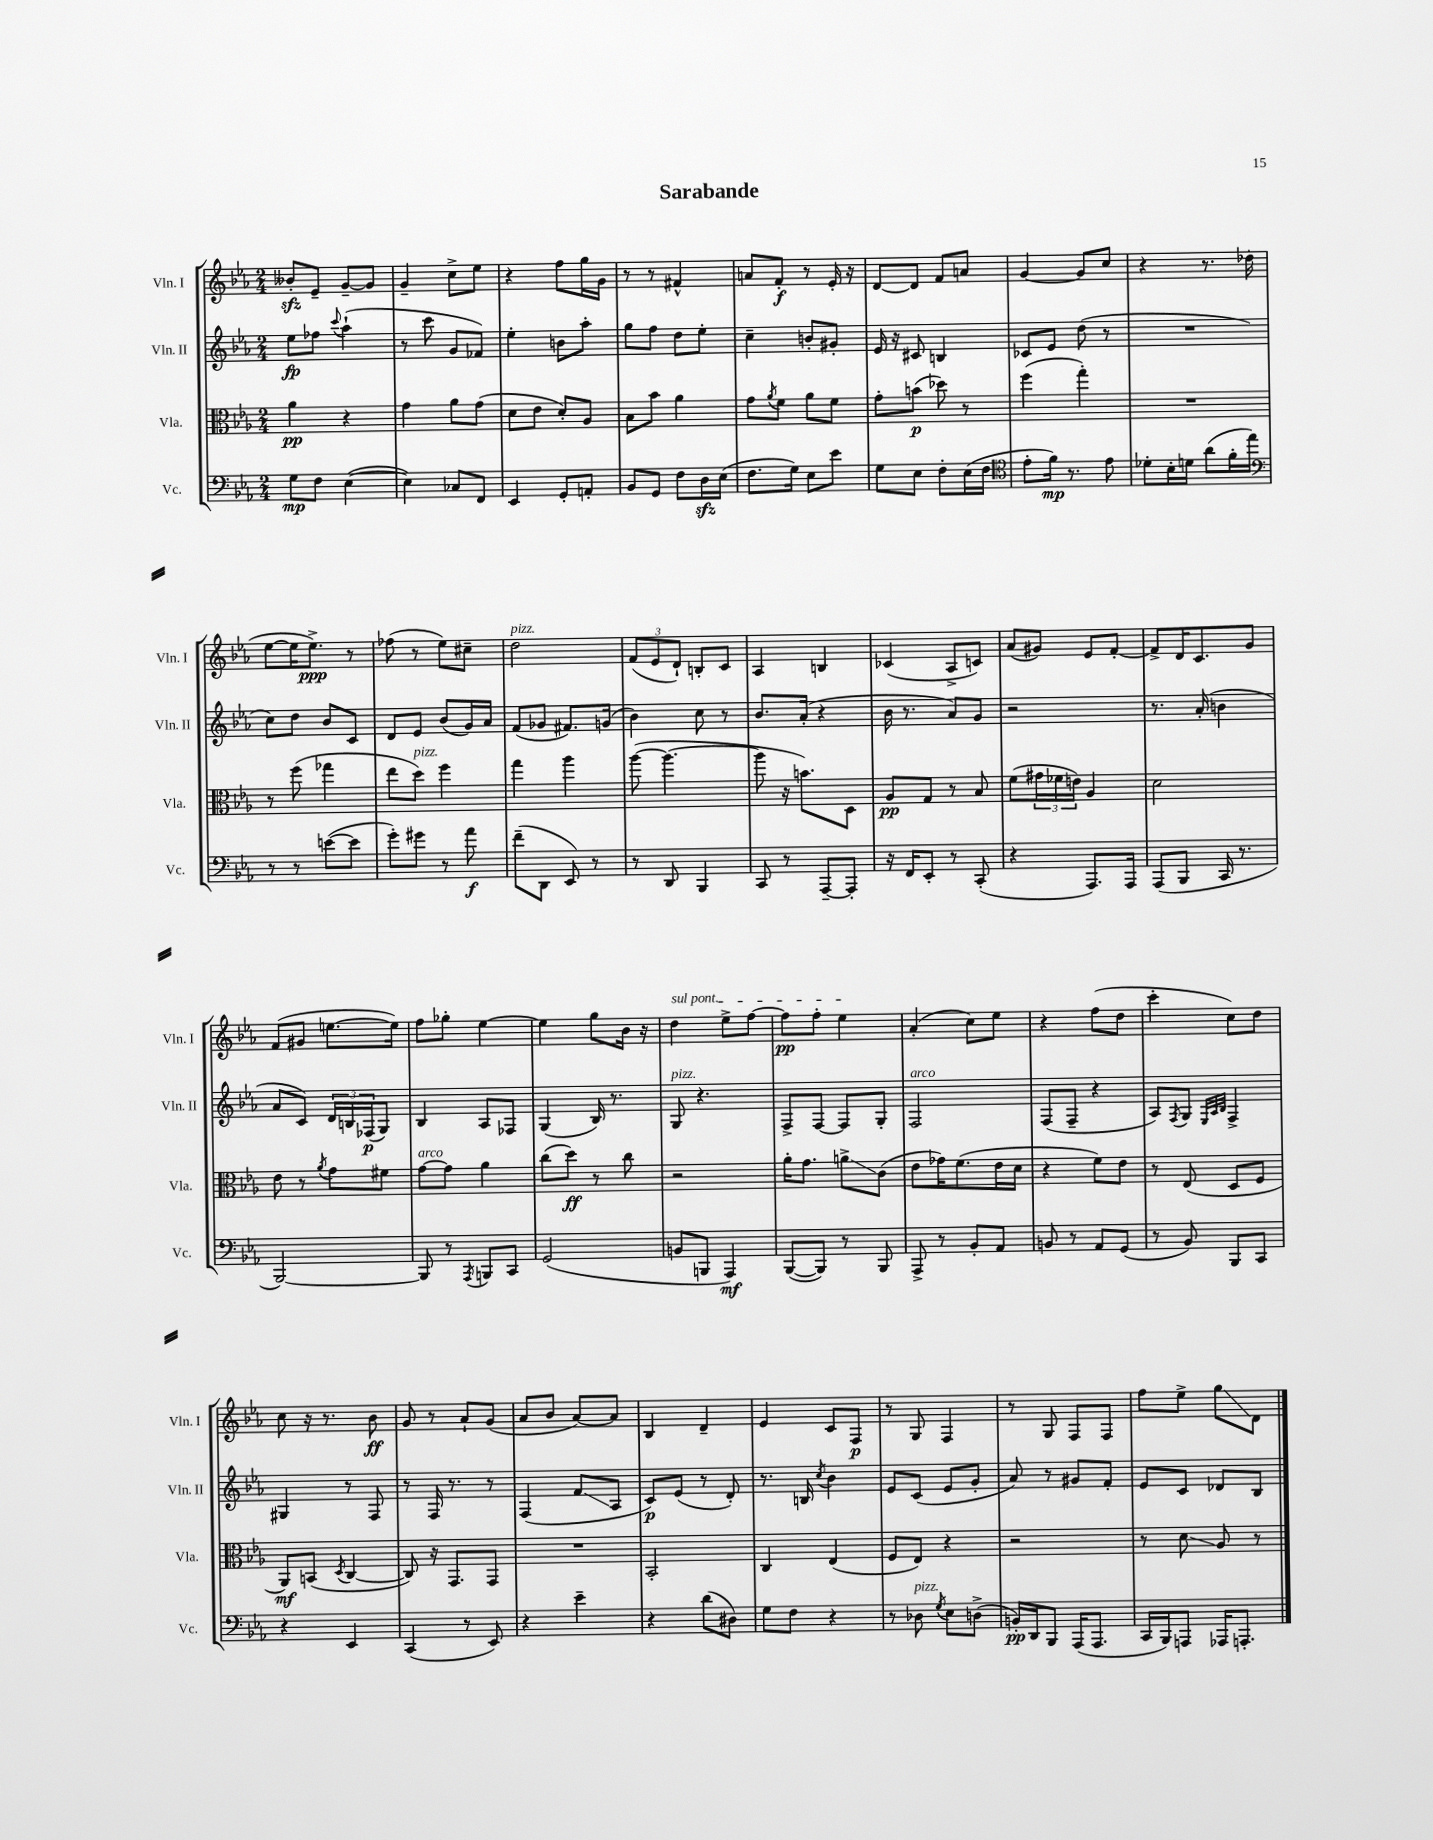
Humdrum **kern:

**kern	**kern	**kern	**kern
*staff4	*staff3	*staff2	*staff1
*clefF4	*clefC3	*clefG2	*clefG2
*k[b-e-a-]	*k[b-e-a-]	*k[b-e-a-]	*k[b-e-a-]
*M2/4	*M2/4	*M2/4	*M2/4
8G	4a-	8ee-	8b--'
8F	.	8ff-	8e-~
.	.	8qqccc	.
([4E-	4r	(4aa-`	[8g~
.	.	.	8g]
=	=	=	=
4E-])	4g	8r	4g~
.	.	8ccc	.
8C-	8a-	8g	8cc^
8FF	(8g	8f-)	8ee-
=	=	=	=
4EE-	8d	4ee-'	4r
.	8e-	.	.
8GG'	8d')	8b	8ff
8AA'	8A-	8aa-'	16gg
.	.	.	16g
=	=	=	=
8BB-	8B-	8gg	8r
8GG	8b-	8ff	8r
8F	4a-	8dd	4f#^^
16D	.	8ee-'	.
(16E-	.	.	.
=	=	=	=
8.F	8g	4cc~	8a
.	8qa-	.	.
.	8f	.	8f'
16G)	.	.	.
8E-	8a-	8b'	8r
8e-	8f	8g#'	16e-'
.	.	.	16r
=	=	=	=
8G	8g'	16e-	[8d
.	.	16r	.
8E-	(8b	8c#	8d]
8F'	8dd-)	4B	8f
(16E-	8r	.	8a
16F	.	.	.
=	=	=	=
*clefC4	*	*	*
8e-'	(4ff	8c-	[4g
16f)	.	8e-	.
8.r	.	.	.
.	4gg')	(8dd	8g]
8e-	.	8r	8cc
=	=	=	=
8d-'	2r	2r	4r
16B-'	.	.	.
16d	.	.	.
(8a-	.	.	8.r
16f'	.	.	.
16ee-)	.	.	(16dd-
=	=	=	=
*clefF4	*	*	*
8r	8r	8cc)	[8ee-
8r	(8ff	8dd	16ee-]
.	.	.	8.ee-^)
([8e	4gg-	8b-	.
8e]	.	8c	8r
=	=	=	=
8g')	8ee-	8d	(8ff-
8g#	8dd)	8e-	8r
8r	4ff	(8b-	8ee-)
8a-	.	16g)	8cc#~
.	.	16a-	.
=	=	=	=
(8f~	4gg	(8f	2dd
8DD	.	8g-	.
8EE-)	4aa-	8.f#)	.
8r	.	.	.
.	.	(16g	.
=	=	=	=
8r	([8aa-	4b-)	(12f
.	.	.	12e-
8DD	4.aa-_	.	.
.	.	.	12d`)
4BBB-	.	8cc	8B'
.	.	8r	8c
=	=	=	=
8CC	8aa-]	8.b-	4A-
8r	16r	.	.
.	8.b)	(16a-'	.
[8AAA-~	.	4r	4B
8AAA-']	8D	.	.
=	=	=	=
16r	8A-	16b-	(4c-
16FF	.	8.r	.
8EE-'	8G	.	.
8r	8r	8a-)	8A-^
(8CC'	8B-	8g	8c)
=	=	=	=
4r	(8f	2r	(8a-
.	24g#	.	8g#)
.	24f-	.	.
.	24e)	.	.
8.AAA-)	4A-	.	8e-
.	.	.	[8f'
16AAA-	.	.	.
=	=	=	=
(8AAA-	2d	8.r	8f^]
8BBB-	.	.	16d
.	.	(16a-'	8.c
16CC	.	4b	.
8.r	.	.	.
.	.	.	8g
=	=	=	=
[2BBB-)	8e-	8a-	(8f
.	8r	8c)	8g#
.	8qa-	.	.
.	8g	24d	[8.ee
.	.	24B	.
.	.	(24F-	.
.	8f#	8G)	.
.	.	.	16ee])
=	=	=	=
8BBB-]	[8g	4B-	8ff
8r	8g]	.	8gg-'
8qAAA-	.	.	.
8BBB	4a-	8A-	[4ee-
8CC	.	8F-	.
=	=	=	=
(2GG	(8cc	(4G	4ee-]
.	8dd)	.	.
.	8r	16B-)	8gg
.	.	8.r	.
.	8cc	.	16b-
.	.	.	16r
=	=	=	=
8BB	2r	8G	4dd
8BBB	.	4.r	.
4AAA-)	.	.	8ee-^
.	.	.	[8ff
=	=	=	=
([8BBB-	16a-'	8F^	8ff]
.	8.g	.	.
8BBB-])	.	[8F	8ff'
8r	8a^	8F]	4ee-
8BBB-	(8c	8G'	.
=	=	=	=
8AAA-^	8e-	2F	(4a-'
8r	16g-)	.	.
.	(8.f	.	.
8BB-'	.	.	8cc)
8AA-	16e-	.	8ee-
.	16d	.	.
=	=	=	=
8BB	4r	(8F	4r
8r	.	8F~	.
8AA-	8f)	4r	(8ff
(8GG	8e-	.	8dd
=	=	=	=
8r	8r	8A-)	4ccc'
.	.	8qF	.
8BB-)	(8E-	8G	.
.	.	32qqE-	.
.	.	32qqA-	.
.	.	32qqB-	.
8BBB-	8D	4F^	8cc)
8CC	8F	.	8dd
=	=	=	=
4r	8AA-)	4G#	8cc
.	(8BB	.	16r
.	.	.	8.r
.	8qD	.	.
4EE-	[4C	8r	.
.	.	8F	8b-
=	=	=	=
(4CC	8C])	8r	8g
.	16r	16F	8r
.	8.GG	8.r	.
8r	.	.	8a-`
8EE-)	8GG	8r	(8g
=	=	=	=
4r	2r	(4F	8a-
.	.	.	8b-
4e-~	.	8f	[8a-)
.	.	8A-	8a-]
=	=	=	=
4r	2BB-'	8c)	4B-
.	.	(8e-	.
(8d	.	8r	4d~
8D#)	.	8d')	.
=	=	=	=
8G	4C	8.r	4e-
8F	.	.	.
.	.	16B	.
.	.	8qcc	.
4r	(4E-	4b-	8c
.	.	.	8F
=	=	=	=
8r	8F	8e-	8r
8D-	8E-)	(8c	8G
8qG	.	.	.
8E-	4r	8e-	4F
(8D^	.	8g'	.
=	=	=	=
16BB')	2r	8a-)	8r
16DD	.	.	.
8BBB-	.	8r	8G
(16AAA-	.	8g#	8F
8.AAA-	.	.	.
.	.	8f'	8F
=	=	=	=
16CC	8r	8e-	8ff
16BBB-)	.	.	.
8AAA	8d	8c	8ee-^
16AAA-	8A-	8d-	8gg
8.AAA'	.	.	.
.	8r	8B-	8d
==	==	==	==
*-	*-	*-	*-
